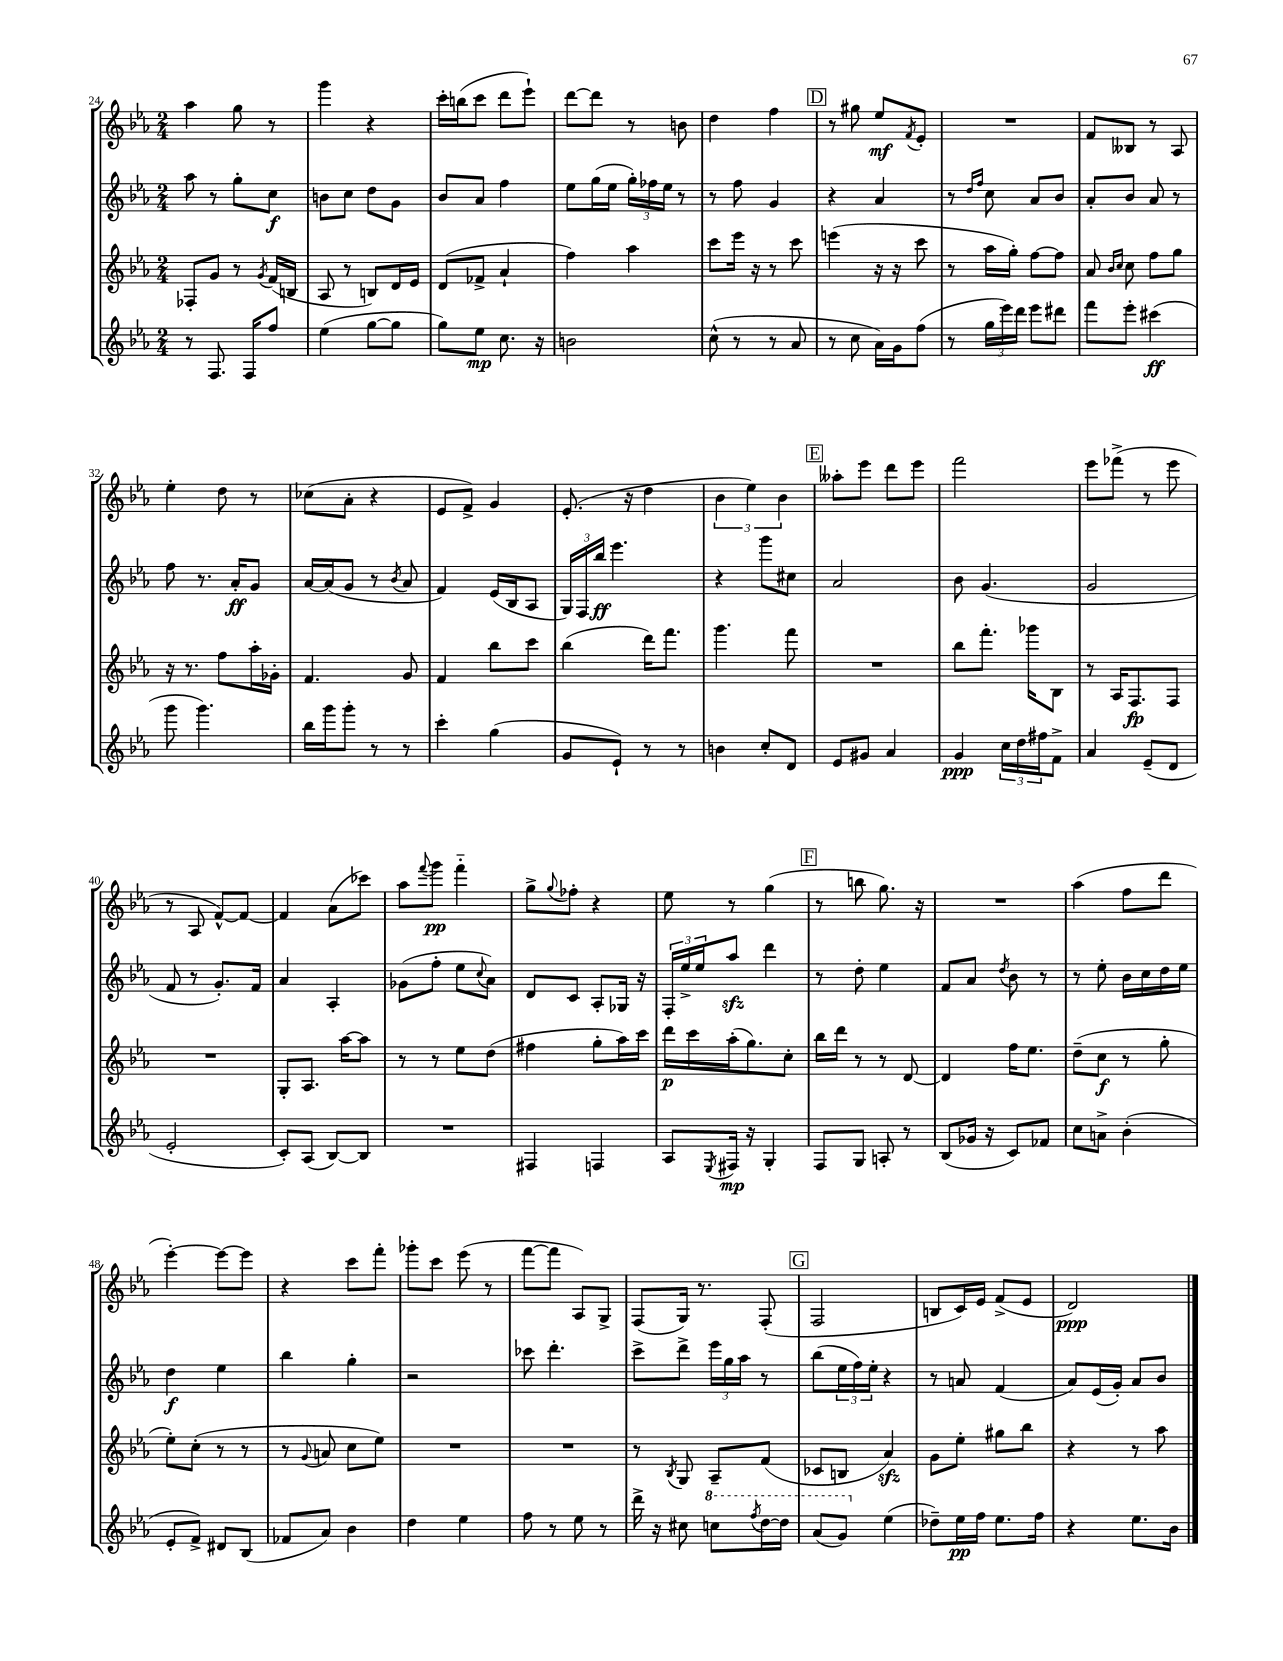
<<
\new StaffGroup <<
\new Staff = "s0" {
    \clef treble \key ees \major \numericTimeSignature \time 2/4
    aes''4 g''8 r8 |
    g'''4 r4 |
    c'''16-. b''16( c'''8 d'''8 ees'''8-!) |
    d'''8~ d'''8 r8 b'8 |
    d''4 f''4 |
    \mark \markup { \box "D" } r8 gis''8 ees''8\mf \acciaccatura { f'8 } ees'8-. |
    R2 |
    f'8 beses8 r8 aes8 |
    ees''4-. d''8 r8 |
    ces''8( aes'8-. r4 |
    ees'8 f'8->) g'4 |
    ees'8.-.( r16 d''4 |
    \tuplet 3/2 { bes'4 ees''4) bes'4 } |
    \mark \markup { \box "E" } aeses''8-. ees'''8 d'''8 ees'''8 |
    f'''2 |
    ees'''8 fes'''8->( r8 ees'''8 |
    r8 aes8 f'8~-^) f'8~ |
    f'4 aes'8( ces'''8) |
    aes''8 \appoggiatura { f'''8 } g'''8\pp f'''4-_ |
    g''8-> \appoggiatura { g''8 } fes''8-. r4 |
    ees''8 r8 g''4( |
    \mark \markup { \box "F" } r8 b''8 g''8.) r16 |
    R2 |
    aes''4( f''8 d'''8 |
    ees'''4~-.) ees'''8~ ees'''8 |
    r4 c'''8 f'''8-. |
    ges'''8-. c'''8 ees'''8( r8 |
    f'''8~ f'''8 aes8) g8-> |
    f8( g16) r8. f8-.( |
    \mark \markup { \box "G" } f2 |
    b8 c'16) ees'16 f'8->( ees'8 |
    d'2\ppp) \bar "|." |
}
\new Staff = "s1" {
    \clef treble \key ees \major \numericTimeSignature \time 2/4
    aes''8 r8 g''8-. c''8\f |
    b'8 c''8 d''8 g'8 |
    bes'8 aes'8 f''4 |
    ees''8 g''16( ees''16 \tuplet 3/2 { g''16-.) fes''16 ees''16 } r8 |
    r8 f''8 g'4 |
    \mark \markup { \box "D" } r4 aes'4 |
    r8 \grace { d''16 f''16 } c''8 aes'8 bes'8 |
    aes'8-. bes'8 aes'8 r8 |
    f''8 r8. aes'16-.\ff g'8 |
    aes'16~ aes'16( g'8 r8 \acciaccatura { bes'8 } aes'8 |
    f'4) ees'16( bes16 aes8 |
    \tuplet 3/2 { g16) f16 bes''16\ff } ees'''4. |
    r4 g'''8 cis''8 |
    \mark \markup { \box "E" } aes'2 |
    bes'8 g'4.( |
    g'2 |
    f'8 r8 g'8.-.) f'16 |
    aes'4 aes4-. |
    ges'8( f''8-. ees''8 \appoggiatura { c''8 } aes'8) |
    d'8 c'8 aes8-. ges16 r16 |
    \tuplet 3/2 { f16-. ees''16-> ees''16 } aes''8\sfz d'''4 |
    \mark \markup { \box "F" } r8 d''8-. ees''4 |
    f'8 aes'8 \acciaccatura { d''8 } bes'8 r8 |
    r8 ees''8-. bes'16 c''16 d''16 ees''16 |
    d''4\f ees''4 |
    bes''4 g''4-. |
    r2 |
    ces'''8 d'''4.-. |
    c'''8-> d'''8-> \tuplet 3/2 { ees'''16 g''16 aes''16 } r8 |
    \mark \markup { \box "G" } bes''8( \tuplet 3/2 { ees''16 f''16) ees''16-. } r4 |
    r8 a'8 f'4( |
    aes'8) ees'16( g'16-.) aes'8 bes'8 \bar "|." |
}
\new Staff = "s2" {
    \clef treble \key ees \major \numericTimeSignature \time 2/4
    fes8-. g'8 r8 \acciaccatura { g'8 } f'16( b16 |
    aes8 r8 b8) d'16 ees'16 |
    d'8( fes'8-> aes'4-! |
    f''4) aes''4 |
    c'''8 ees'''16 r16 r8 c'''8 |
    \mark \markup { \box "D" } e'''4( r16 r16 c'''8 |
    r8 aes''16 g''16-.) f''8~ f''8 |
    aes'8 \grace { bes'16 c''16 } c''8 f''8 g''8 |
    r16 r8. f''8 aes''16-. ges'16-. |
    f'4. g'8 |
    f'4 bes''8 c'''8 |
    bes''4( d'''16) f'''8. |
    g'''4. f'''8 |
    \mark \markup { \box "E" } R2 |
    bes''8 f'''8.-. ges'''16 bes8 |
    r8 aes16 f8.\fp f8 |
    R2 |
    g8-. aes8. aes''16~ aes''8 |
    r8 r8 ees''8 d''8( |
    fis''4 g''8-. aes''16) c'''16 |
    d'''16\p c'''16 aes''16-.( g''8.) c''8-. |
    \mark \markup { \box "F" } bes''16 d'''16 r8 r8 d'8~ |
    d'4 f''16 ees''8. |
    d''8--( c''8\f r8 g''8-. |
    ees''8-.) c''8-.( r8 r8 |
    r8 \appoggiatura { g'8 } a'8 c''8 ees''8) |
    R2 |
    R2 |
    r8 \acciaccatura { bes8 } g8 aes8-- f'8( |
    \mark \markup { \box "G" } ces'8 b8 aes'4\sfz) |
    g'8 ees''8-. gis''8 bes''8 |
    r4 r8 aes''8 \bar "|." |
}
\new Staff = "s3" {
    \clef treble \key ees \major \numericTimeSignature \time 2/4
    r8 f8. f16 f''8 |
    ees''4( g''8~ g''8 |
    g''8) ees''8\mp c''8. r16 |
    b'2 |
    c''8-^( r8 r8 aes'8 |
    \mark \markup { \box "D" } r8 c''8 aes'16) g'16 f''8( |
    r8 \tuplet 3/2 { g''16 ees'''16) d'''16 } ees'''8 dis'''8 |
    f'''8 ees'''8-. cis'''4\ff( |
    g'''8 g'''4.) |
    bes''16 g'''16 g'''8-. r8 r8 |
    c'''4-. g''4( |
    g'8 ees'8-!) r8 r8 |
    b'4 c''8-. d'8 |
    \mark \markup { \box "E" } ees'8 gis'8 aes'4 |
    g'4\ppp \tuplet 3/2 { c''16 d''16 fis''16 } f'8-> |
    aes'4 ees'8--( d'8 |
    ees'2-. |
    c'8-.) aes8( bes8~) bes8 |
    R2 |
    fis4 f4 |
    aes8 \acciaccatura { ees8 } fis16\mp r16 g4-. |
    \mark \markup { \box "F" } f8 g8 a8-. r8 |
    bes8( ges'16 r16 c'8) fes'8 |
    c''8 a'8-> bes'4-.( |
    ees'8-. f'8->) dis'8 bes8( |
    fes'8 aes'8) bes'4 |
    d''4 ees''4 |
    f''8 r8 ees''8 r8 |
    d'''16-> r16 cis''8 \ottava #1 c'''!8 \acciaccatura { f'''8 } d'''16~ d'''16 |
    \mark \markup { \box "G" } aes''8( g''8) \ottava #0 ees''4( |
    des''8--) ees''16\pp f''16 ees''8. f''16 |
    r4 ees''8. bes'16 \bar "|." |
}
>>
>>
\layout { \context { \Score currentBarNumber = #24 } }
